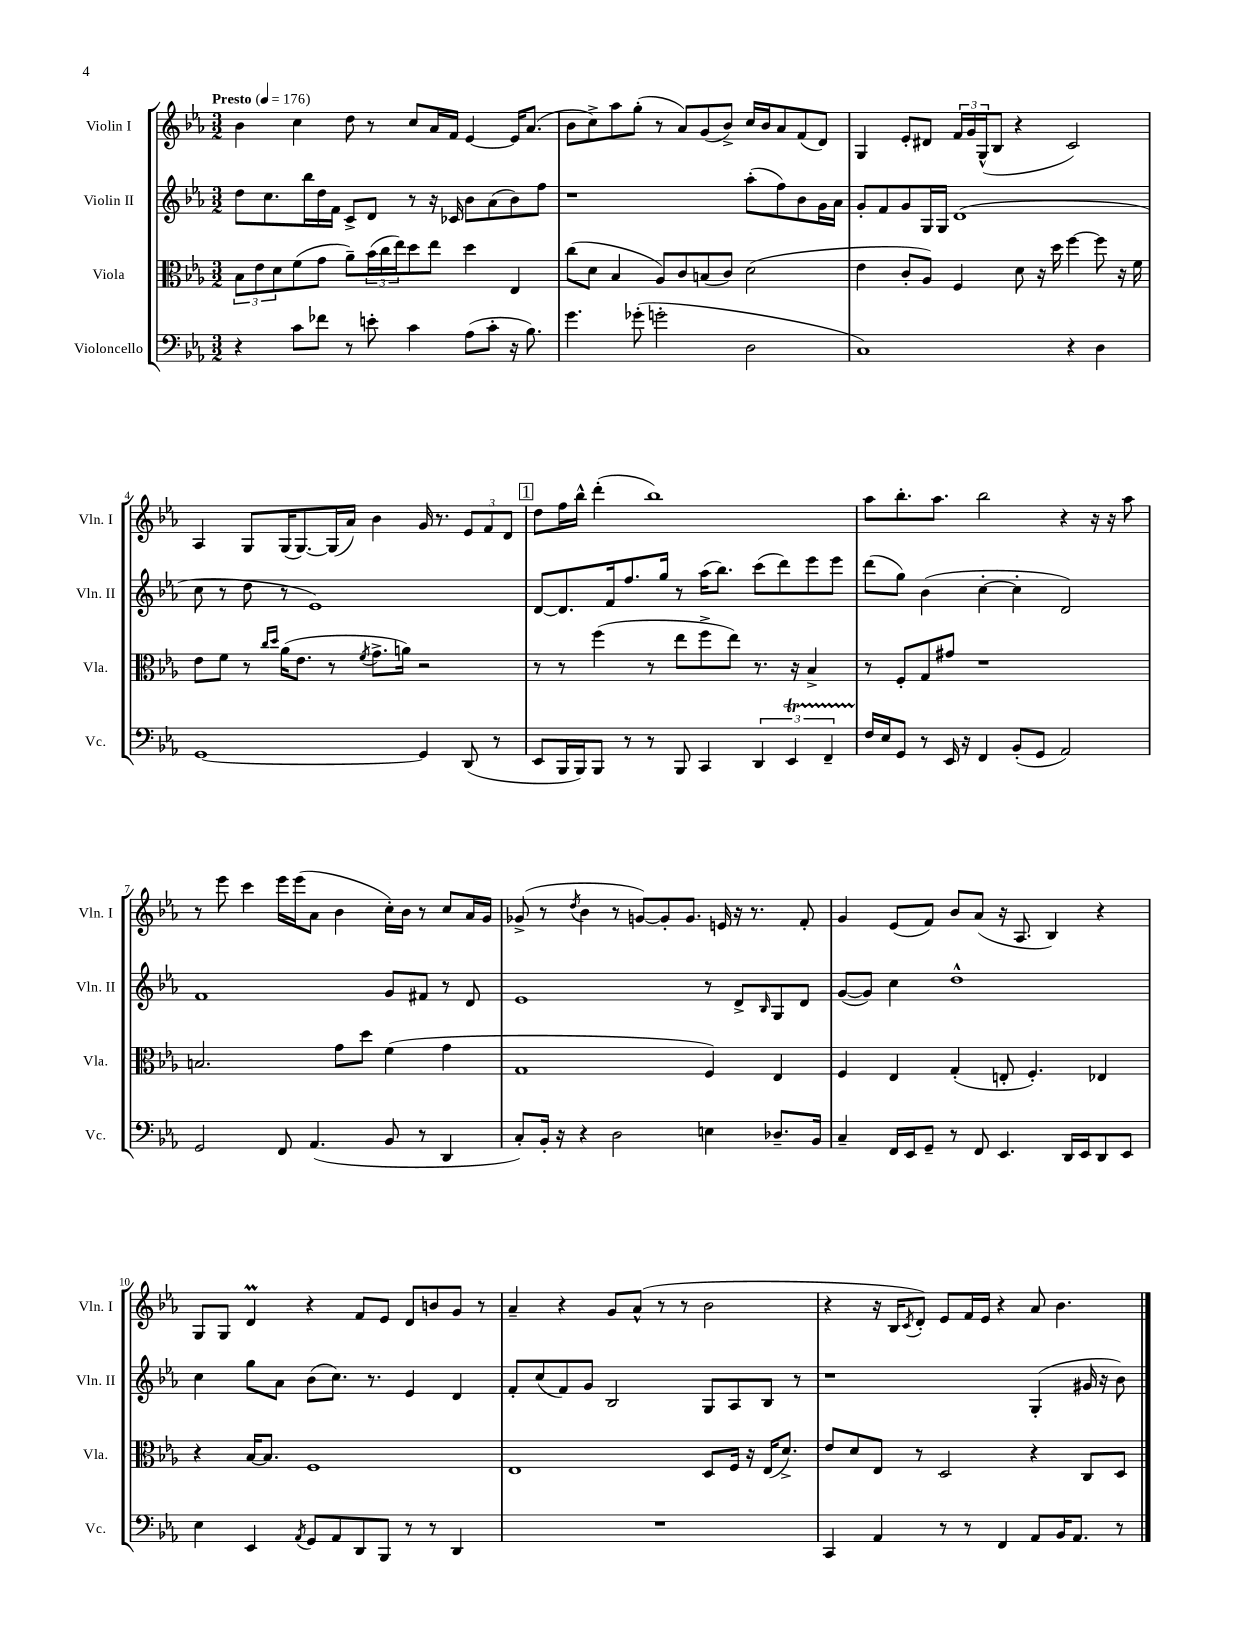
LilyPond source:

<<
\new StaffGroup <<
\new Staff = "s0" \with { instrumentName = "Violin I" shortInstrumentName = "Vln. I" } {
    \clef treble \key ees \major \numericTimeSignature \time 3/2 \tempo "Presto" 4 = 176
    bes'4 c''4 d''8 r8 c''8 aes'16 f'16 ees'4~ ees'16 aes'8.( |
    bes'8 c''8->) aes''8 g''8-.( r8 aes'8) g'8( bes'8->) c''16 bes'16 aes'8 f'8( d'8) |
    g4 ees'8-. dis'8 \tuplet 3/2 { f'16 g'16 g16-^( } bes8 r4 c'2) |
    aes4 g8 g16( g8.~) g16( aes'16) bes'4 g'16 r8. \tuplet 3/2 { ees'8 f'8 d'8 } |
    \mark \markup { \box "1" } d''8 f''16 bes''16-^ d'''4-.( bes''1) |
    aes''8 bes''8.-. aes''8. bes''2 r4 r16 r16 aes''8 |
    r8 ees'''8 c'''4 ees'''16 ees'''16( aes'8 bes'4 c''16-.) bes'16 r8 c''8 aes'16 g'16 |
    ges'8->( r8 \acciaccatura { d''8 } bes'4 r8 g'8~) g'8-. g'8. e'16 r16 r8. f'8-. |
    g'4 ees'8( f'8) bes'8 aes'8( r16 aes8. bes4) r4 |
    g8 g8 d'4\prall r4 f'8 ees'8 d'8 b'8 g'8 r8 |
    aes'4-- r4 g'8 aes'8-^( r8 r8 bes'2 |
    r4 r16 bes16 \acciaccatura { c'8 } d'8-.) ees'8 f'16 ees'16 r4 aes'8 bes'4. \bar "|." |
}
\new Staff = "s1" \with { instrumentName = "Violin II" shortInstrumentName = "Vln. II" } {
    \clef treble \key ees \major \numericTimeSignature \time 3/2
    d''8 c''8. bes''16 d''16 f'16 c'8-> d'8 r8 r16 ces'16 bes'8 aes'8( bes'8) f''8 |
    r1 aes''8-.( f''8) bes'8 g'16 aes'16 |
    g'8-. f'8 g'8 g16 g16 d'1( |
    c''8 r8 d''8 r8 ees'1) |
    \mark \markup { \box "1" } d'8~ d'8. f'16 f''8. g''16 r8 aes''16( bes''8.) c'''8( d'''8) ees'''8 ees'''8 |
    d'''8( g''8) bes'4( c''4~-. c''4-. d'2) |
    f'1 g'8 fis'8 r8 d'8 |
    ees'1 r8 d'8-> \grace { bes16 } g8 d'8 |
    g'8~( g'8) c''4 d''1-^ |
    c''4 g''8 aes'8 bes'8( c''8.) r8. ees'4 d'4 |
    f'8-. c''8( f'8) g'8 bes2 g8 aes8 bes8 r8 |
    r1 g4-.( gis'16 r16 bes'8) \bar "|." |
}
\new Staff = "s2" \with { instrumentName = "Viola" shortInstrumentName = "Vla." } {
    \clef alto \key ees \major \numericTimeSignature \time 3/2
    \tuplet 3/2 { bes8 ees'8 d'8 } f'8( g'8 aes'8--) \tuplet 3/2 { bes'16( c''16 ees''16) } d''8 ees''8 d''4 ees4 |
    c''8( d'8 bes4 aes8) c'8 b8( c'8) d'2( |
    ees'4 c'8-. aes8) f4 d'8 r16 d''16 f''4~ f''8 r16 f'16 |
    ees'8 f'8 r8 \grace { c''16 d''16 } aes'16( ees'8. r8 \acciaccatura { f'8 } g'8.-> a'16) r2 |
    \mark \markup { \box "1" } r8 r8 f''4( r8 ees''8 f''8-> ees''8) r8. r16 bes4-> |
    r8 f8-. g8 gis'8 r1 |
    b2. g'8 d''8 f'4( g'4 |
    g1 f4) ees4 |
    f4 ees4 g4-.( e8-. f4.-.) ees4 |
    r4 bes16~ bes8. f1 |
    ees1 d8 f16 r16 ees16( d'8.->) |
    ees'8 d'8 ees8 r8 d2 r4 c8 d8 \bar "|." |
}
\new Staff = "s3" \with { instrumentName = "Violoncello" shortInstrumentName = "Vc." } {
    \clef bass \key ees \major \numericTimeSignature \time 3/2
    r4 c'8 fes'8 r8 e'8-. c'4 aes8( c'8-. r16 bes8.) |
    g'4. ges'8-.( g'2-. d2 |
    c1) r4 d4 |
    g,1~ g,4 d,8( r8 |
    \mark \markup { \box "1" } ees,8 bes,,16 bes,,16) bes,,8 r8 r8 bes,,8 c,4 \tuplet 3/2 { d,4 ees,4\startTrillSpan f,4-- } |
    f16\stopTrillSpan ees16 g,8 r8 ees,16 r16 f,4 bes,8-.( g,8 aes,2) |
    g,2 f,8 aes,4.( bes,8 r8 d,4 |
    c8-.) bes,16-. r16 r4 d2 e4 des8.-- bes,16 |
    c4-- f,16 ees,16 g,8-- r8 f,8 ees,4. d,16 ees,16 d,8 ees,8 |
    ees4 ees,4 \acciaccatura { aes,8 } g,8 aes,8 d,8 bes,,8 r8 r8 d,4 |
    R1. |
    c,4 aes,4 r8 r8 f,4 aes,8 bes,16 aes,8. r8 \bar "|." |
}
>>
>>
